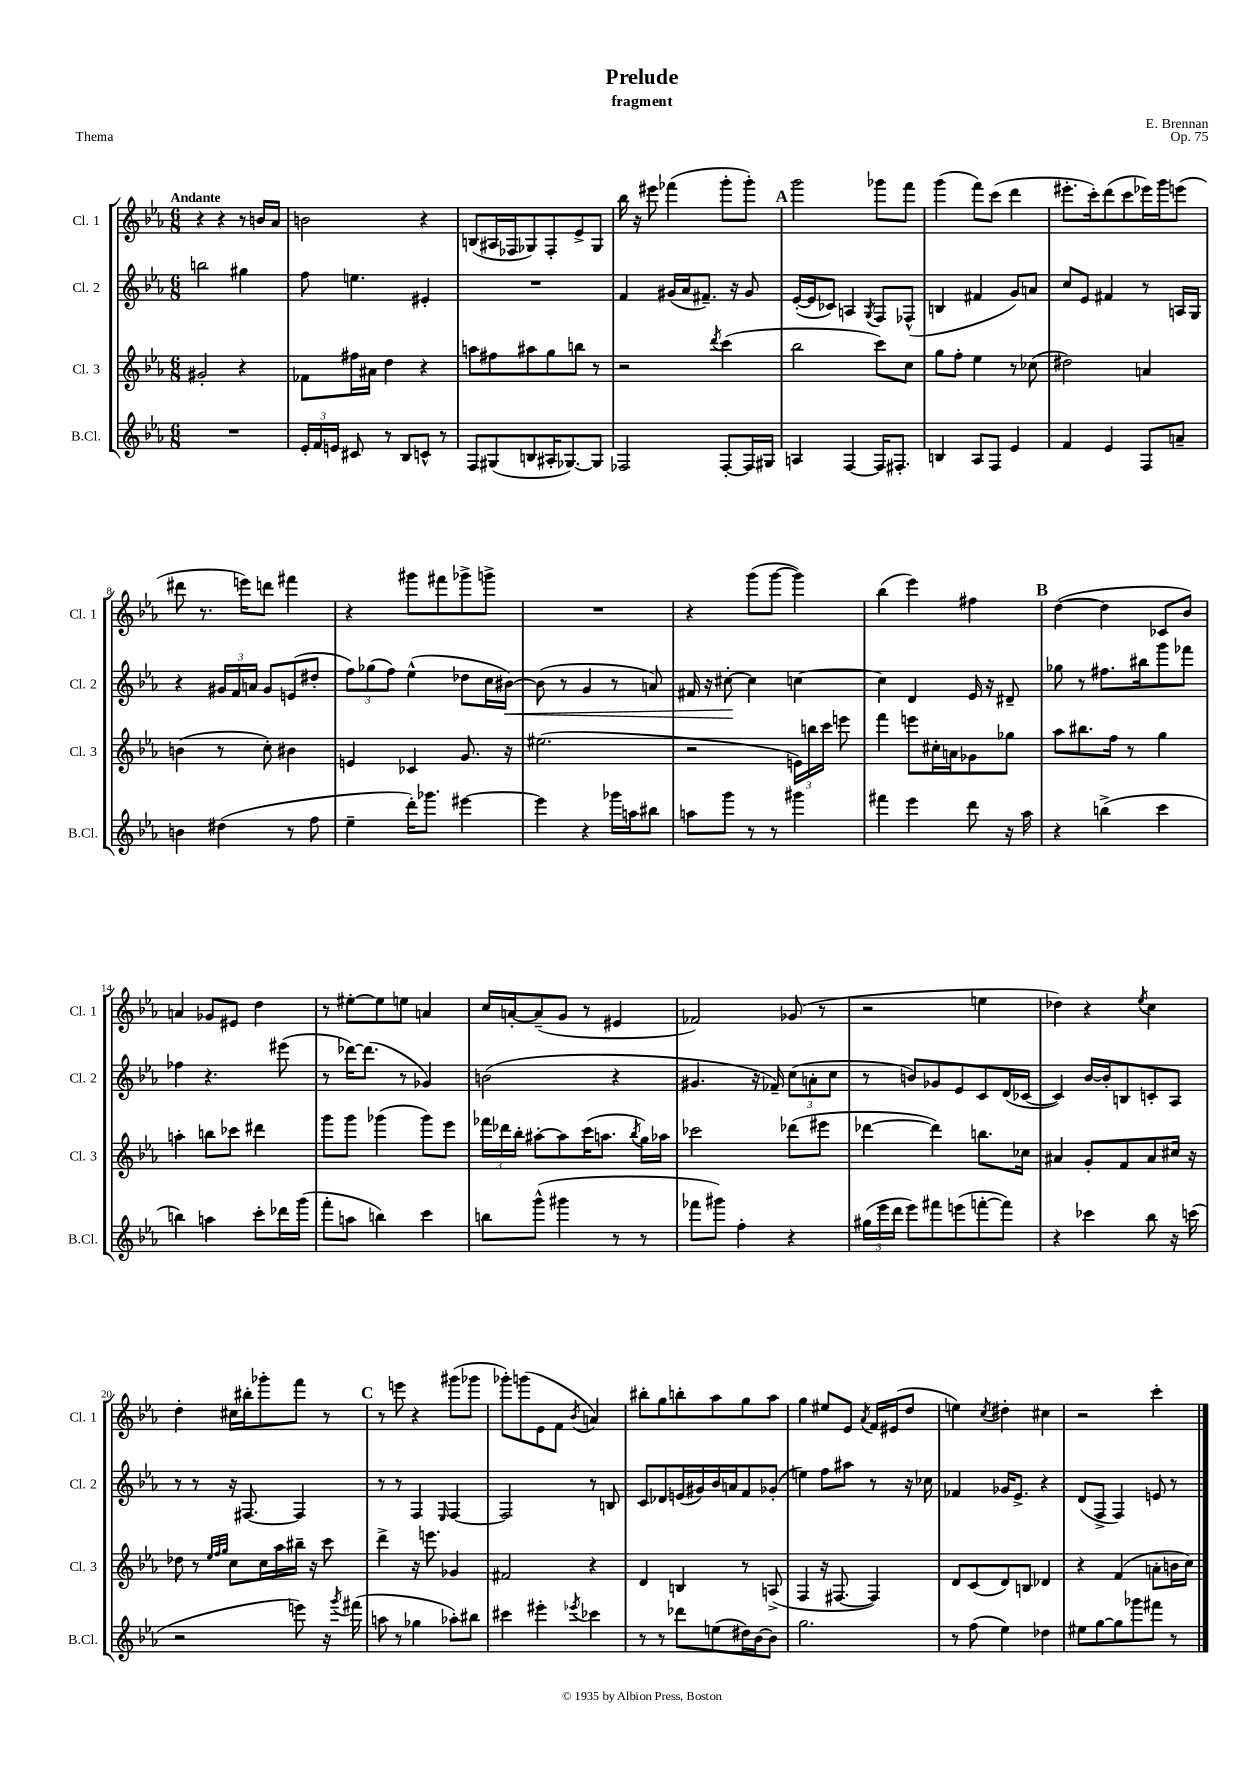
\header { title = "Prelude" composer = "E. Brennan" subtitle = "fragment" opus = "Op. 75" piece = "Thema" }
<<
\new StaffGroup <<
\new Staff = "s0" \with { instrumentName = "Cl. 1" shortInstrumentName = "Cl. 1" } {
    \clef treble \key ees \major \numericTimeSignature \time 6/8 \tempo "Andante"
    \autoBeamOff r4 r4 r8 b'16[ aes'16] |
    b'2 r4 |
    b8[( ais16 fes16 ges8) fes8-. ees'8-> ges8] |
    bes''16 r16 eis'''8 fes'''4( g'''8[-. g'''8]-.) |
    \mark \markup { \bold "A" } g'''2 ges'''8[ f'''8] |
    g'''4( f'''8[) c'''8]( d'''4 |
    eis'''8.[-. c'''16-.) d'''8( c'''8 ees'''16) g'''16 e'''8]( |
    dis'''8 r8. e'''16[) d'''8] fis'''4 |
    r4 gis'''8[ fis'''8 ges'''8-> g'''8]-> |
    R2. |
    r4 g'''8[( g'''8]~ g'''4) |
    bes''4( ees'''4) fis''4 |
    \mark \markup { \bold "B" } d''4~( d''4 ces'8[ bes'8]) |
    a'4 ges'8[ eis'8] d''4 |
    r8 eis''8[~-. eis''8 e''8] a'4 |
    c''16[ a'16~-. a'8--( g'8] r8 eis'4 |
    fes'2) ges'8( r8 |
    r2 e''4 |
    des''4) r4 \acciaccatura { ees''8 } c''4 |
    d''4-. cis''16[ bis''16-. ges'''8-. f'''8] r8 |
    \mark \markup { \bold "C" } r8 e'''8 r4 gis'''8[( ges'''8] |
    ges'''8[-.) g'''8( ees'8 f'8] \acciaccatura { bes'8 } a'4) |
    bis''8[-. g''8 b''8-. aes''8 g''8 aes''8] |
    g''4 eis''8[ ees'8] \acciaccatura { aes'8 } f'16[ eis'16( d''8] |
    e''4) \acciaccatura { c''8 } dis''4-. cis''4 |
    r2 c'''4-. \bar "|." |
}
\new Staff = "s1" \with { instrumentName = "Cl. 2" shortInstrumentName = "Cl. 2" } {
    \clef treble \key ees \major \numericTimeSignature \time 6/8
    \autoBeamOff b''2 gis''4 |
    f''8 e''4. eis'4-. |
    R2. |
    f'4 gis'16[( aes'16 fis'8.]--) r16 gis'8 |
    \mark \markup { \bold "A" } ees'16[~-.( ees'16 ces'8]) a4 \acciaccatura { g8 } f8[ fes8]-^( |
    b4 fis'4 g'8[) a'8] |
    c''8[ ees'8] fis'4 r8 a16[ g16] |
    r4 \tuplet 3/2 { gis'16[ f'16 a'16] } gis'8[ e'8( dis''8]-. |
    \tuplet 3/2 { f''8[) ges''8( f''8]) } ees''4-^( des''8[ c''16 bis'16]~\<) |
    bis'8( r8 g'4 r8 a'8) |
    fis'16 r16 cis''8~-.\! cis''4 c''4~ |
    c''4 d'4 ees'16 r16 dis'8-- |
    \mark \markup { \bold "B" } ges''8 r8 fis''8.[ bis''16 g'''8 fes'''8] |
    fes''4 r4. eis'''8( |
    r8 des'''16[~) des'''8.]( r8 ges'4) |
    b'2( r4 |
    gis'4. r16 fes'16--) \tuplet 3/2 { c''8[( a'8-. c''8] } |
    r8 b'8[) ges'8 ees'8 c'8 d'16( ces'16]~ |
    ces'4) bes'16[~ bes'16-. b8 c'8-. aes8] |
    r8 r8 r16 fis8.~ fis4 |
    \mark \markup { \bold "C" } r8 r8 f4 \grace { ees16 } f4~ |
    f2 r8 b8 |
    c'8[ des'8 e'16( gis'16) bes'16 a'16 f'8 ges'8]-.( |
    e''4) f''8[ ais''8] r8 r16 ces''16 |
    fes'4 ges'16[ ees'8.]-> r4 |
    d'8[( f8]-> f4) e'8 r8 \bar "|." |
}
\new Staff = "s2" \with { instrumentName = "Cl. 3" shortInstrumentName = "Cl. 3" } {
    \clef treble \key ees \major \numericTimeSignature \time 6/8
    \autoBeamOff gis'2-. r4 |
    fes'8[ fis''16 ais'16] d''4 r4 |
    a''8[ fis''8 ais''8 g''8 b''8] r8 |
    r2 \acciaccatura { d'''8 } c'''4( |
    \mark \markup { \bold "A" } bes''2 c'''8[) c''8] |
    g''8[ f''8]-. ees''4 r8 ces''8( |
    dis''2) a'4 |
    b'4( r8 c''8-.) bis'4 |
    e'4 ces'4 g'8. r16 |
    eis''2.( |
    r2 \tuplet 3/2 { e'16[) b''16 c'''16] } e'''8 |
    f'''4 e'''8[ cis''16-. a'16 ges'8 ges''8] |
    \mark \markup { \bold "B" } aes''8[ bis''8. f''16] r8 g''4 |
    a''4-. b''8[ ces'''8] dis'''4 |
    g'''8[ g'''8] ges'''4( ges'''8[) ees'''8] |
    \tuplet 3/2 { fes'''16[ des'''16 bes''16]-. } ais''8[~-. ais''8 c'''16( a''8.] \acciaccatura { bes''8 } g''16[) aes''16] |
    ces'''2 des'''8[( eis'''8] |
    des'''4~ des'''4) b''8.[ ces''16] |
    ais'4 g'8[-. f'8 ais'8 cis''16] r16 |
    des''8 r8 \grace { ees''32[ f''32 g''32] } c''8[ c''16 aes''16 bis''16]-- r16 c'''8 |
    \mark \markup { \bold "C" } d'''4-> r16 e'''8. ges'4 |
    fis'2 r4 |
    d'4 b4 r8 a8->( |
    f4 r16 fis8.~ fis4) |
    d'8[ c'8( d'8) b8] des'4 |
    r4 f'4( a'8[-. b'16 c''16]) \bar "|." |
}
\new Staff = "s3" \with { instrumentName = "B.Cl." shortInstrumentName = "B.Cl." } {
    \clef treble \key ees \major \numericTimeSignature \time 6/8
    \autoBeamOff R2. |
    \tuplet 3/2 { ees'16[-. f'16 e'16] } cis'8 r8 bes8[ c'8]-^ r8 |
    f8[ gis8( b8 ais16-. ges8.~) ges8] |
    fes2 fes8[~-. fes16 gis16] |
    \mark \markup { \bold "A" } a4 f4~ f16[ fis8.]-. |
    b4 aes8[ f8] ees'4 |
    f'4 ees'4 f8[ a'8]-- |
    b'4 dis''4( r8 f''8 |
    ees''4-- d'''16[-.) ges'''8.] eis'''4~ |
    eis'''4 r4 ges'''16[ a''16 bis''8] |
    a''8[ g'''8] r8 r8 gis'''4 |
    fis'''4 ees'''4 d'''8 r16 aes''16 |
    \mark \markup { \bold "B" } r4 b''4->( c'''4 |
    b''4) a''4 c'''8[-. des'''16 g'''16]( |
    f'''8[-. a''8] b''4) c'''4 |
    b''8[ g'''8]-^( gis'''4 r8 r8 |
    fes'''8[ gis'''8]) f''4-. r4 |
    \tuplet 3/2 { gis''16[( ees'''16 d'''16] } ees'''8[) fis'''8 e'''8( f'''8~-. f'''8]) |
    r4 ces'''4 bes''8 r16 c'''16( |
    r2 e'''8) r16 \acciaccatura { g'''8 } fis'''16( |
    \mark \markup { \bold "C" } a''8 r8 ges''4 aes''8[-.) bis''8] |
    cis'''4 eis'''4-. \acciaccatura { ees'''8 } ces'''4 |
    r8 r8 des'''8[ e''8( dis''16) bes'16~ bes'8] |
    g''2. |
    r8 f''8( ees''4) des''4 |
    eis''8[ g''8~ g''8 ges'''8 fis'''8] r8 \bar "|." |
}
>>
>>
